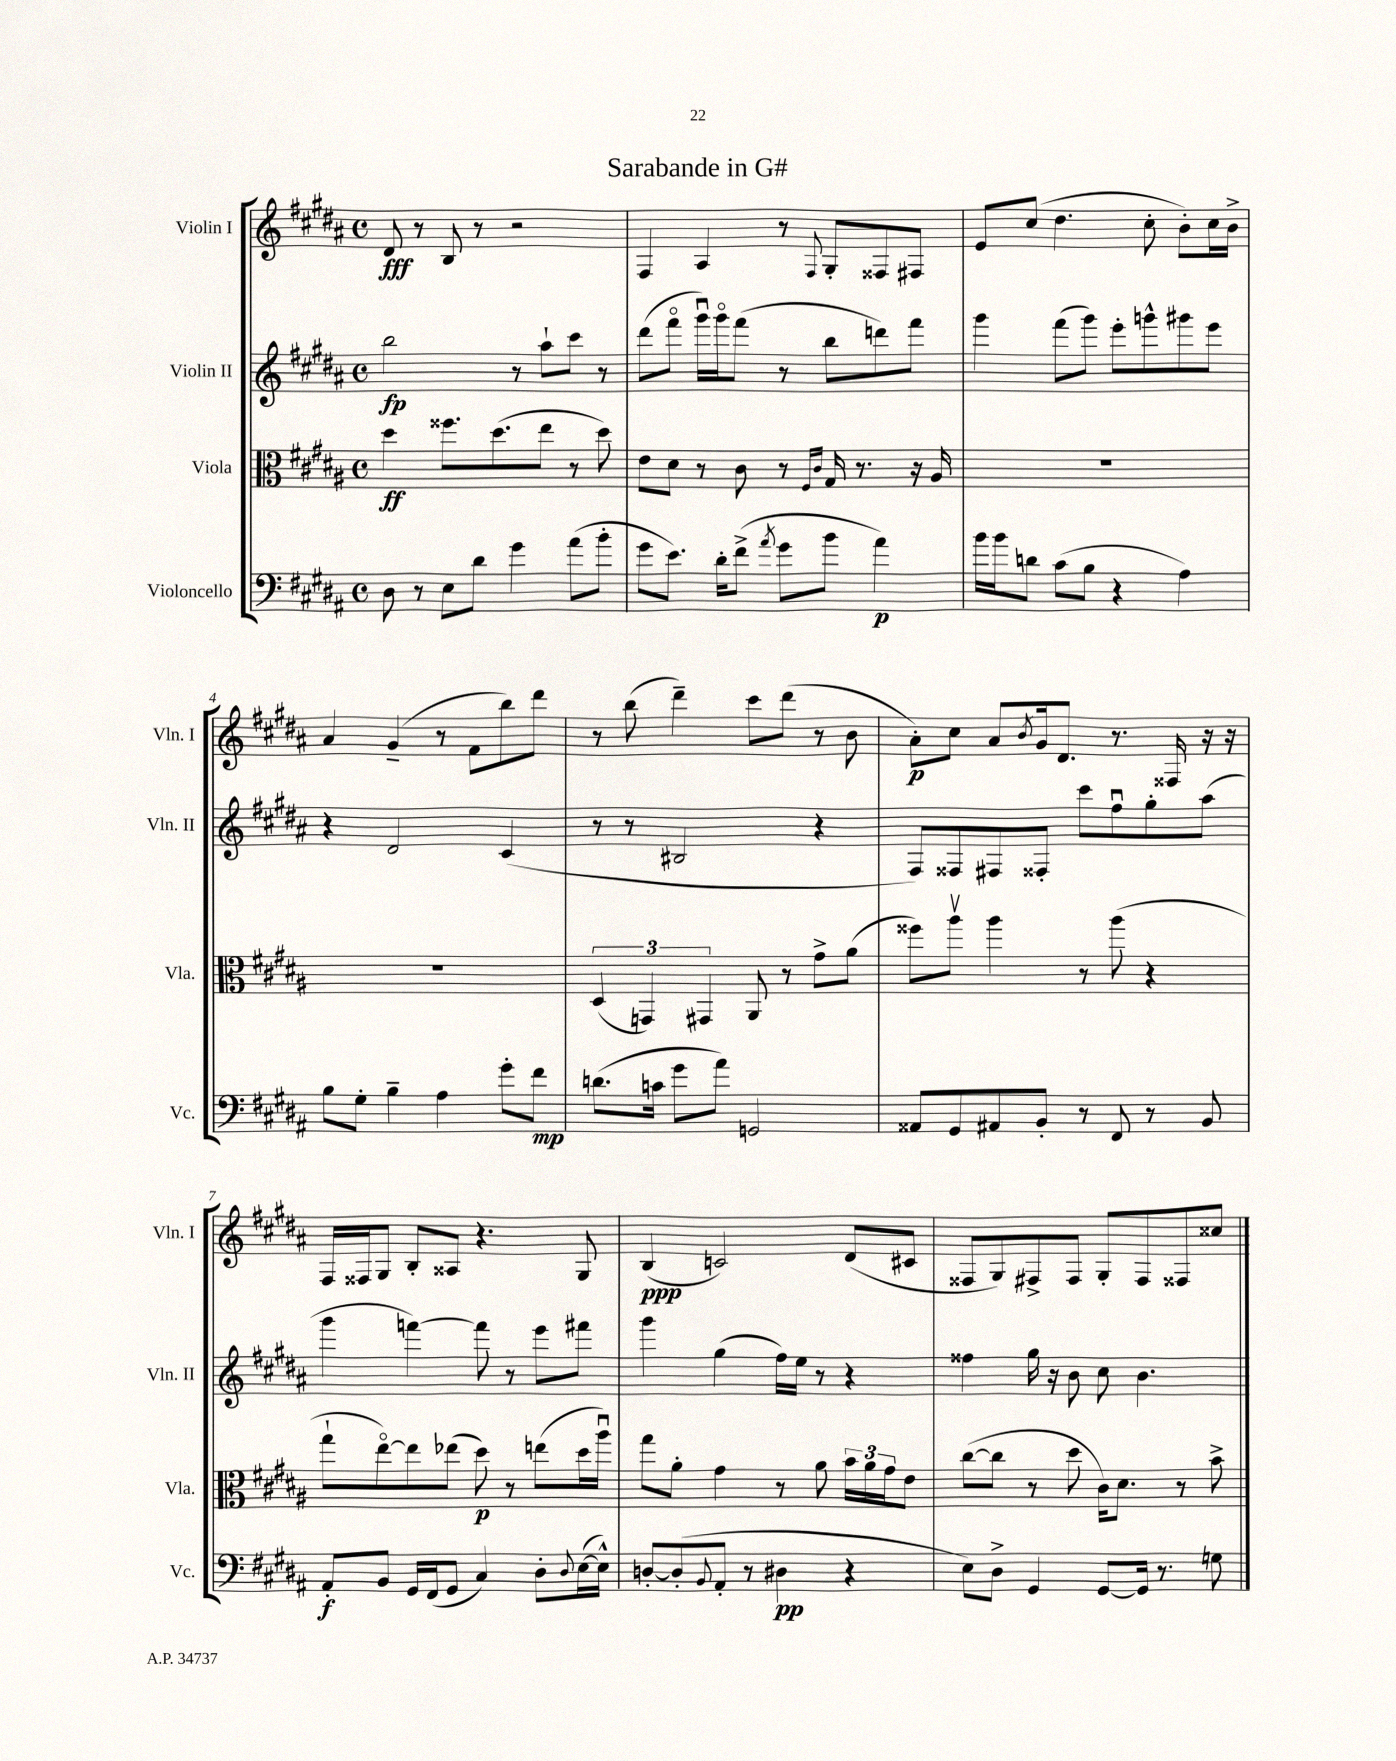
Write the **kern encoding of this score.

**kern	**dynam	**kern	**dynam	**kern	**dynam	**kern	**dynam
*part4	*part4	*part3	*part3	*part2	*part2	*part1	*part1
*staff4	*staff4	*staff3	*staff3	*staff2	*staff2	*staff1	*staff1
*I"Violoncello	*	*I"Viola	*	*I"Violin II	*	*I"Violin I	*
*I'Vc.	*	*I'Vla.	*	*I'Vln. II	*	*I'Vln. I	*
*clefF4	*	*clefC3	*	*clefG2	*	*clefG2	*
*k[f#c#g#d#a#]	*	*k[f#c#g#d#a#]	*	*k[f#c#g#d#a#]	*	*k[f#c#g#d#a#]	*
*M4/4	*	*M4/4	*	*M4/4	*	*M4/4	*
*met(c)	*	*met(c)	*	*met(c)	*	*met(c)	*
=1	=1	=1	=1	=1	=1	=1	=1
8D#\	.	4dd#\	ff	2bb\	fp	8d#/	fff
8r	.	.	.	.	.	8r	.
8E\L	.	8.ff##X\L	.	.	.	8B/	.
8d#\J	.	.	.	.	.	8r	.
.	.	(8.dd#\	.	.	.	.	.
4g#\	.	.	.	8r	.	2r	.
.	.	8ee\J	.	8aa#`\L	.	.	.
(8a#\L	.	8r	.	8ccc#\J	.	.	.
8b'\J	.	8dd#\)	.	8r	.	.	.
=2	=2	=2	=2	=2	=2	=2	=2
8g#\L	.	8e\L	.	(8ddd#\L	.	4F#/	.
8.e\J)	.	8d#\J	.	8fff#\J	.	.	.
.	.	8r	.	16ggg#u\LL)	.	4A#/	.
16d#'\KL	.	.	.	16ggg#\J	.	.	.
(8f#^\J	.	8c#\	.	(8fff#\J	.	.	.
8qa#/	.	.	.	.	.	.	.
8g#\L	.	8r	.	8r	.	8r	.
.	.	16qqF#/LL	.	.	.	.	.
.	.	16qqc#/JJ	.	.	.	8qqF#/	.
8b\J	.	16G#/	.	8bb\L	.	8G#'/L	.
.	.	8.r	.	.	.	.	.
4a#\)	p	.	.	8dddn\)	.	8F##X/	.
.	.	16r	.	8fff#\J	.	8F#X/J	.
.	.	16A#/	.	.	.	.	.
=3	=3	=3	=3	=3	=3	=3	=3
16b\LL	.	1r	.	4ggg#\	.	8e/L	.
16b\J	.	.	.	.	.	.	.
8dn\J	.	.	.	.	.	(8cc#/J	.
(8c#\L	.	.	.	(8fff#\L	.	4.dd#\	.
8B\J	.	.	.	8ggg#\J)	.	.	.
4r	.	.	.	8eee'\L	.	.	.
.	.	.	.	8gggn^^\	.	8cc#'\	.
4A#\)	.	.	.	8ggg#X\	.	8b'\L)	.
.	.	.	.	8eee\J	.	16cc#\L	.
.	.	.	.	.	.	16b^\JJ	.
!!LO:LB:g=z
=4	=4	=4	=4	=4	=4	=4	=4
8B\L	.	1r	.	4r	.	4a#/	.
8G#'\J	.	.	.	.	.	.	.
4B~\	.	.	.	2d#/	.	(4g#~/	.
4A#\	.	.	.	.	.	8r	.
.	.	.	.	.	.	8f#\L	.
8g#'\L	.	.	.	(4c#/	.	8bb\)	.
8f#\J	mp	.	.	.	.	8ddd#\J	.
=5	=5	=5	=5	=5	=5	=5	=5
(8.dn\L	.	(6D#/	.	8r	.	8r	.
.	.	.	.	8r	.	(8bb\	.
.	.	6GGn/)	.	.	.	.	.
16cn\Jk	.	.	.	.	.	.	.
8g#\L	.	.	.	2B#X/	.	4ddd#~\)	.
.	.	6GG#X/	.	.	.	.	.
8a#\J)	.	.	.	.	.	.	.
2GGn/	.	8AA#/	.	.	.	8ccc#\L	.
.	.	8r	.	.	.	(8ddd#\J	.
.	.	8g#^\L	.	4r	.	8r	.
.	.	(8a#\J	.	.	.	8b\	.
=6	=6	=6	=6	=6	=6	=6	=6
8AA##X/L	.	8ff##X\L)	.	8F#/L)	.	8a#'\L)	p
8GG#/	.	8aa#v\J	.	8F##X/	.	8cc#\J	.
8AA#X/	.	4aa#\	.	8F#X/	.	8a#/L	.
.	.	.	.	.	.	8qb/	.
8BB'/J	.	.	.	8F##X'/J	.	16g#/k	.
.	.	.	.	.	.	8.d#/J	.
8r	.	8r	.	8ccc#\L	.	.	.
8FF#/	.	(8aa#\	.	8ff#u\	.	8.r	.
8r	.	4r	.	8gg#'\	.	.	.
.	.	.	.	.	.	16F##X/	.
8BB/	.	.	.	(8aa#\J	.	16r	.
.	.	.	.	.	.	16r	.
!!LO:LB:g=z
=7	=7	=7	=7	=7	=7	=7	=7
8AA#'/L	f	8gg#`\L	.	4ggg#\	.	16F#/LL	.
.	.	.	.	.	.	16F##X/J	.
8BB/J	.	[8ee\)	.	.	.	8G#/J	.
16GG#/LL	.	8ee\]	.	[4fffn\)	.	8B'/L	.
(16FF#/J	.	.	.	.	.	.	.
8GG#/J	.	(8ee-X\J	.	.	.	8A##X/J	.
4C#/)	.	8dd#\)	p	8fff\]	.	4.r	.
.	.	8r	.	8r	.	.	.
8D#'\L	.	(8een\L	.	8eee\L	.	.	.
8qqD#/	.	.	.	.	.	.	.
([16E\L	.	16dd#\L	.	8fff#X\J	.	8G#/	.
16E^^\JJ])	.	16aa#u\JJ)	.	.	.	.	.
=8	=8	=8	=8	=8	=8	=8	=8
[8Dn'/L	.	8gg#\L	.	4ggg#\	.	(4B/	ppp
(8D'/]	.	8a#'\J	.	.	.	.	.
8qqBB/	.	.	.	.	.	.	.
8AA#'/J	.	4g#\	.	(4gg#\	.	2cn/)	.
8r	.	.	.	.	.	.	.
4D#X\	pp	8r	.	16ff#\LL)	.	.	.
.	.	.	.	16ee\JJ	.	.	.
.	.	8a#\	.	8r	.	.	.
4r	.	24b\LL	.	4r	.	(8d#/L	.
.	.	24a#\	.	.	.	.	.
.	.	24g#\J	.	.	.	.	.
.	.	8e\J	.	.	.	8c#X/J	.
=9	=9	=9	=9	=9	=9	=9	=9
8E\L)	.	([8cc#\L	.	4ff##X\	.	8F##X/L	.
8D#^\J	.	8cc#\J]	.	.	.	8G#/)	.
4GG#/	.	8r	.	16gg#\	.	8F#X^/	.
.	.	.	.	16r	.	.	.
.	.	8dd#\	.	8b\	.	8F#/J	.
[8GG#/L	.	16c#\KL)	.	8cc#\	.	8G#'/L	.
.	.	8.d#\J	.	.	.	.	.
16GG#/Jk]	.	.	.	4.b\	.	8F#/	.
8.r	.	.	.	.	.	.	.
.	.	8r	.	.	.	8F##X/	.
8Gn\	.	8b^\	.	.	.	8cc##X/J	.
==	==	==	==	==	==	==	==
*-	*-	*-	*-	*-	*-	*-	*-
